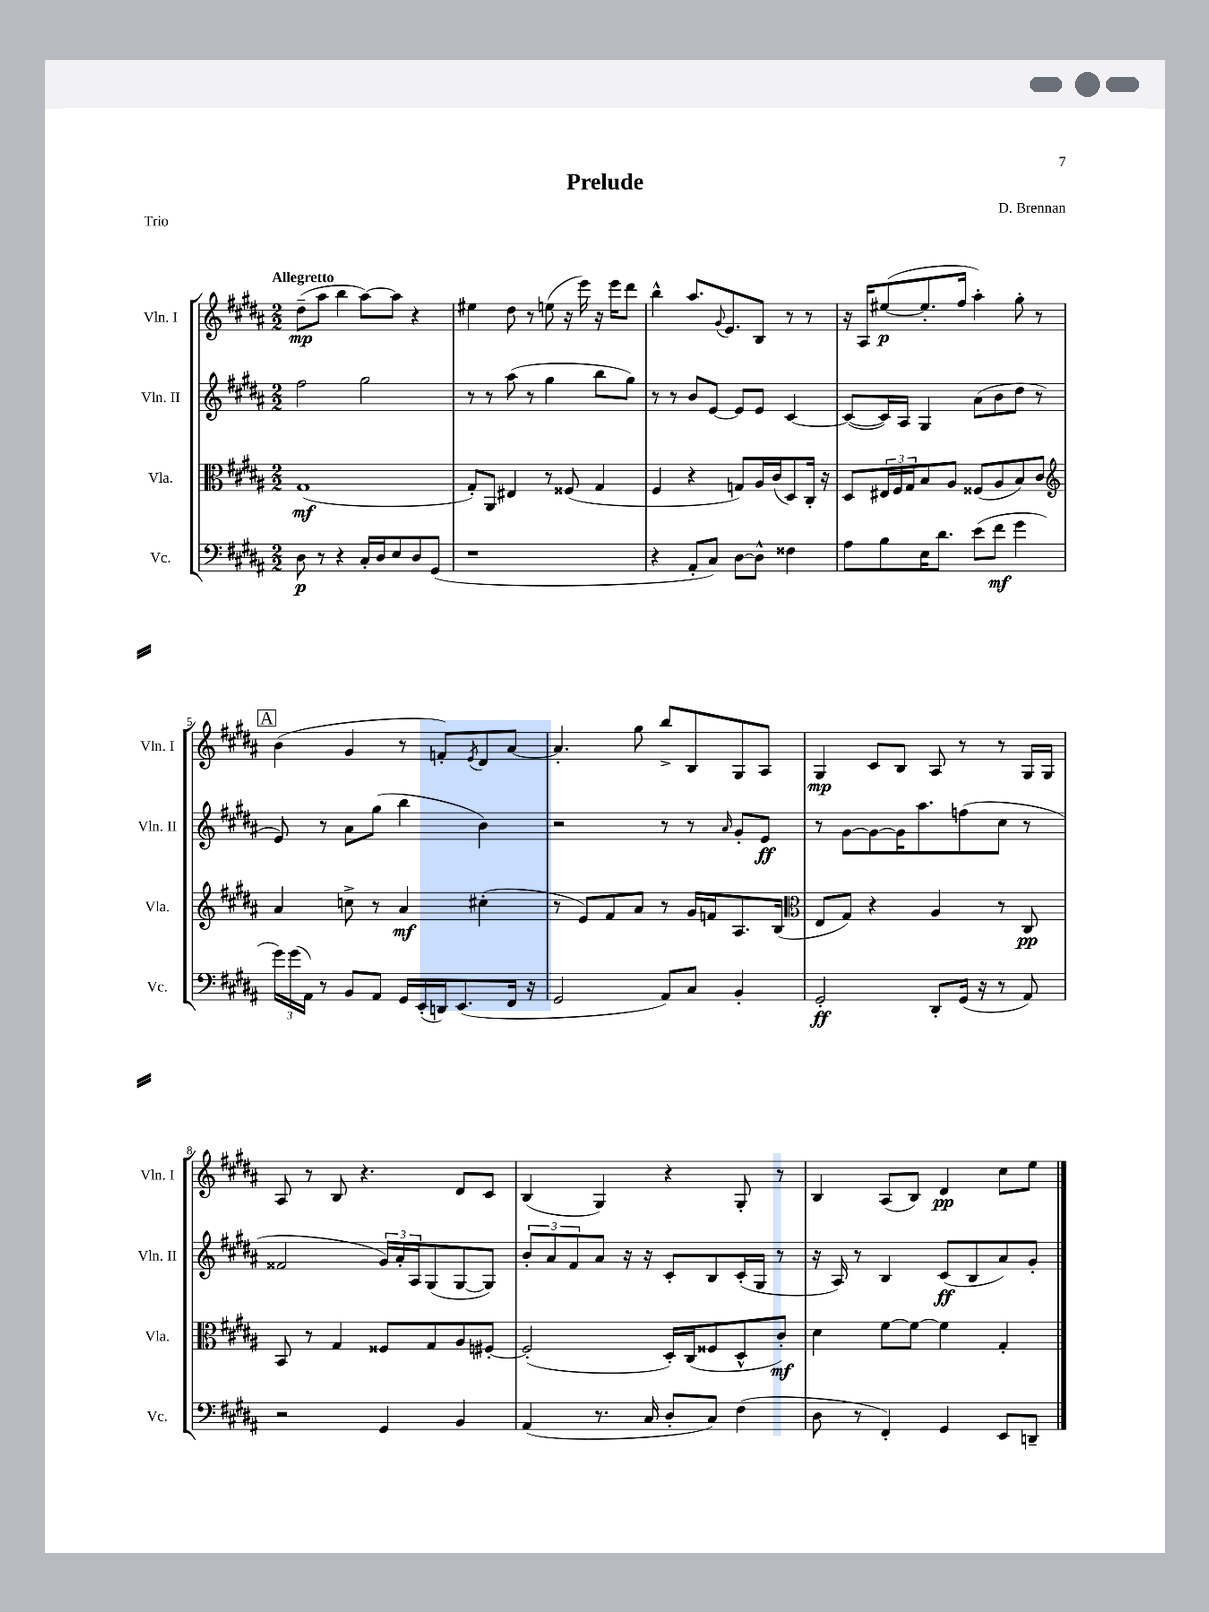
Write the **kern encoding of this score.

**kern	**dynam	**kern	**dynam	**kern	**dynam	**kern	**dynam
*part4	*part4	*part3	*part3	*part2	*part2	*part1	*part1
*staff4	*staff4	*staff3	*staff3	*staff2	*staff2	*staff1	*staff1
*I"Vc.	*	*I"Vla.	*	*I"Vln. II	*	*I"Vln. I	*
*I'Vc.	*	*I'Vla.	*	*I'Vln. II	*	*I'Vln. I	*
*clefF4	*	*clefC3	*	*clefG2	*	*clefG2	*
*k[f#c#g#d#a#]	*	*k[f#c#g#d#a#]	*	*k[f#c#g#d#a#]	*	*k[f#c#g#d#a#]	*
*M2/2	*	*M2/2	*	*M2/2	*	*M2/2	*
=1	=1	=1	=1	=1	=1	=1	=1
!	!	!	!	!	!	!LO:TX:a:B:t=Allegretto	!
8D#\	p	(1G#	mf	2ff#\	.	(8dd#~\L	mp
8r	.	.	.	.	.	8aa#\J	.
4r	.	.	.	.	.	4bb\	.
16C#'/LL	.	.	.	2gg#\	.	[8aa#\L)	.
16D#/J	.	.	.	.	.	.	.
8E/	.	.	.	.	.	8aa#\J]	.
8D#/	.	.	.	.	.	4r	.
(8GG#/J	.	.	.	.	.	.	.
=2	=2	=2	=2	=2	=2	=2	=2
1r	.	8G#'/L)	.	8r	.	4ee#X\	.
.	.	8AA#/J	.	8r	.	.	.
.	.	4E#X/	.	(8aa#\	.	8dd#\	.
.	.	.	.	8r	.	8r	.
.	.	8r	.	4gg#\	.	(8een\	.
.	.	(8F##X/	.	.	.	16r	.
.	.	.	.	.	.	16eee\)	.
.	.	4G#/	.	8bb\L	.	16r	.
.	.	.	.	.	.	16eee\KL	.
.	.	.	.	8gg#\J)	.	8ddd#\J	.
=3	=3	=3	=3	=3	=3	=3	=3
4r	.	4F#/	.	8r	.	4bb^^\	.
.	.	.	.	8r	.	.	.
8AA#'/L	.	4r	.	8b/L	.	8.aa#/L	.
8C#/J)	.	.	.	[8e/J	.	.	.
.	.	.	.	.	.	8qqg#/	.
.	.	.	.	.	.	8.e/	.
[8D#\L	.	8Gn/L)	.	8e/L]	.	.	.
8D#^^\J]	.	16A#/L	.	8e/J	.	8B/J	.
.	.	(16c#/J	.	.	.	.	.
4F##X\	.	8D#/)	.	[4c#/	.	8r	.
.	.	16C#'/Jk	.	.	.	8r	.
.	.	16r	.	.	.	.	.
=4	=4	=4	=4	=4	=4	=4	=4
8A#\L	.	8D#/L	.	(8c#/L_	.	16r	.
.	.	.	.	.	.	16A#/KL	.
8B\	.	24E#X/L	.	16c#/L])	.	([8ee#X/	p
.	.	24F#/	.	.	.	.	.
.	.	.	.	16A#/JJ	.	.	.
.	.	24G#/J	.	.	.	.	.
16E\K	.	8B/	.	4G#/	.	8.ee#'/]	.
8.d#\J	.	.	.	.	.	.	.
.	.	8A#/J	.	.	.	.	.
.	.	.	.	.	.	16ff#/Jk	.
(8e\L	.	(8F##X/L	.	(8a#\L	.	4aa#'\)	.
8f#\J	mf	8A#/	.	8b\	.	.	.
4g#\	.	8B/)	.	8dd#\J	.	8gg#'\	.
.	.	8c#/J	.	8r	.	8r	.
!!LO:LB:g=z
!!LO:REH:place=s1:t=A
=5	=5	=5	=5	=5	=5	=5	=5
*	*	*clefG2	*	*	*	*	*
24g#\LL)	.	4a#/	.	8e/)	.	(4b\	.
(24g#\	.	.	.	.	.	.	.
24AA#\JJ)	.	.	.	.	.	.	.
8r	.	.	.	8r	.	.	.
8BB/L	.	8ccn^\	.	8a#\L	.	4g#/	.
8AA#/J	.	8r	.	(8gg#\J	.	.	.
16GG#/LL	.	4a#/	mf	4bb\	.	8r	.
(16EE'/	.	.	.	.	.	.	.
16DDn/J)	.	.	.	.	.	8fn'/L)	.
(8.EE/	.	.	.	.	.	.	.
.	.	.	.	.	.	8qe/	.
.	.	(4cc#X'\	.	4b\)	.	8d#/	.
16FF#/Jk	.	.	.	.	.	[8a#/J	.
16r	.	.	.	.	.	.	.
=6	=6	=6	=6	=6	=6	=6	=6
2GG#/	.	8r	.	2r	.	4.a#'/]	.
.	.	8e/L)	.	.	.	.	.
.	.	8f#/	.	.	.	.	.
.	.	8a#/J	.	.	.	8gg#\	.
8AA#/L)	.	8r	.	8r	.	8bb^/L	.
8C#/J	.	16g#/LL	.	8r	.	8B/	.
.	.	16fn/J	.	.	.	.	.
.	.	.	.	16qqa#/	.	.	.
4BB'/	.	8.A#/	.	8g#'/L	.	8G#/	.
.	.	.	.	8e/J	ff	8A#/J	.
.	.	(16B/Jk	.	.	.	.	.
=7	=7	=7	=7	=7	=7	=7	=7
*	*	*clefC3	*	*	*	*	*
2GG#'/	ff	8E/L	.	8r	.	4G#/	mp
.	.	8G#/J)	.	[8g#\L	.	.	.
.	.	4r	.	8g#\_	.	8c#/L	.
.	.	.	.	16g#\K]	.	8B/J	.
.	.	.	.	8.aa#\	.	.	.
8DD#'/L	.	4A#/	.	.	.	8A#/	.
(16GG#/Jk	.	.	.	(8ffn\	.	8r	.
16r	.	.	.	.	.	.	.
8r	.	8r	.	8cc#\J	.	8r	.
8AA#/)	.	8C#/	pp	8r	.	16G#/LL	.
.	.	.	.	.	.	16G#/JJ	.
!!LO:LB:g=z
=8	=8	=8	=8	=8	=8	=8	=8
2r	.	8BB/	.	2f##X/	.	8A#/	.
.	.	8r	.	.	.	8r	.
.	.	4G#/	.	.	.	8B/	.
.	.	.	.	.	.	4.r	.
4GG#/	.	8F##X/L	.	24g#/LL)	.	.	.
.	.	.	.	24a#'/	.	.	.
.	.	.	.	24A#/J	.	.	.
.	.	8G#/	.	(8G#/	.	.	.
4BB/	.	8A#/	.	[8G#/	.	8d#/L	.
.	.	[8F#X'/J	.	8G#/J])	.	8c#/J	.
=9	=9	=9	=9	=9	=9	=9	=9
(4AA#/	.	(2F#'/]	.	12b'/L	.	(4B/	.
.	.	.	.	12a#/	.	.	.
.	.	.	.	12f#/	.	.	.
8.r	.	.	.	8a#/J	.	4G#/)	.
.	.	.	.	16r	.	.	.
16C#/	.	.	.	16r	.	.	.
8D#'/L	.	16D#'/LL)	.	8c#'/L	.	4r	.
.	.	(16C#/J	.	.	.	.	.
8C#/J)	.	8F##X/	.	8B/	.	.	.
(4F#\	.	8D#^^/	.	(16c#'/L	.	8G#'/	.
.	.	.	.	16G#/JJ	.	.	.
.	.	8c#'/J)	mf	8r	.	8r	.
=10	=10	=10	=10	=10	=10	=10	=10
8D#\	.	4d#\	.	16r	.	4B/	.
.	.	.	.	16A#/)	.	.	.
8r	.	.	.	8r	.	.	.
4FF#'/)	.	[8f#\L	.	4B/	.	(8A#/L	.
.	.	8f#\J_	.	.	.	8B/J)	.
4GG#/	.	4f#\]	.	(8c#/L	ff	4d#/	pp
.	.	.	.	8B/	.	.	.
8EE/L	.	4G#'/	.	8a#/)	.	8cc#\L	.
8DDn~/J	.	.	.	8g#'/J	.	8ee\J	.
==	==	==	==	==	==	==	==
*-	*-	*-	*-	*-	*-	*-	*-
